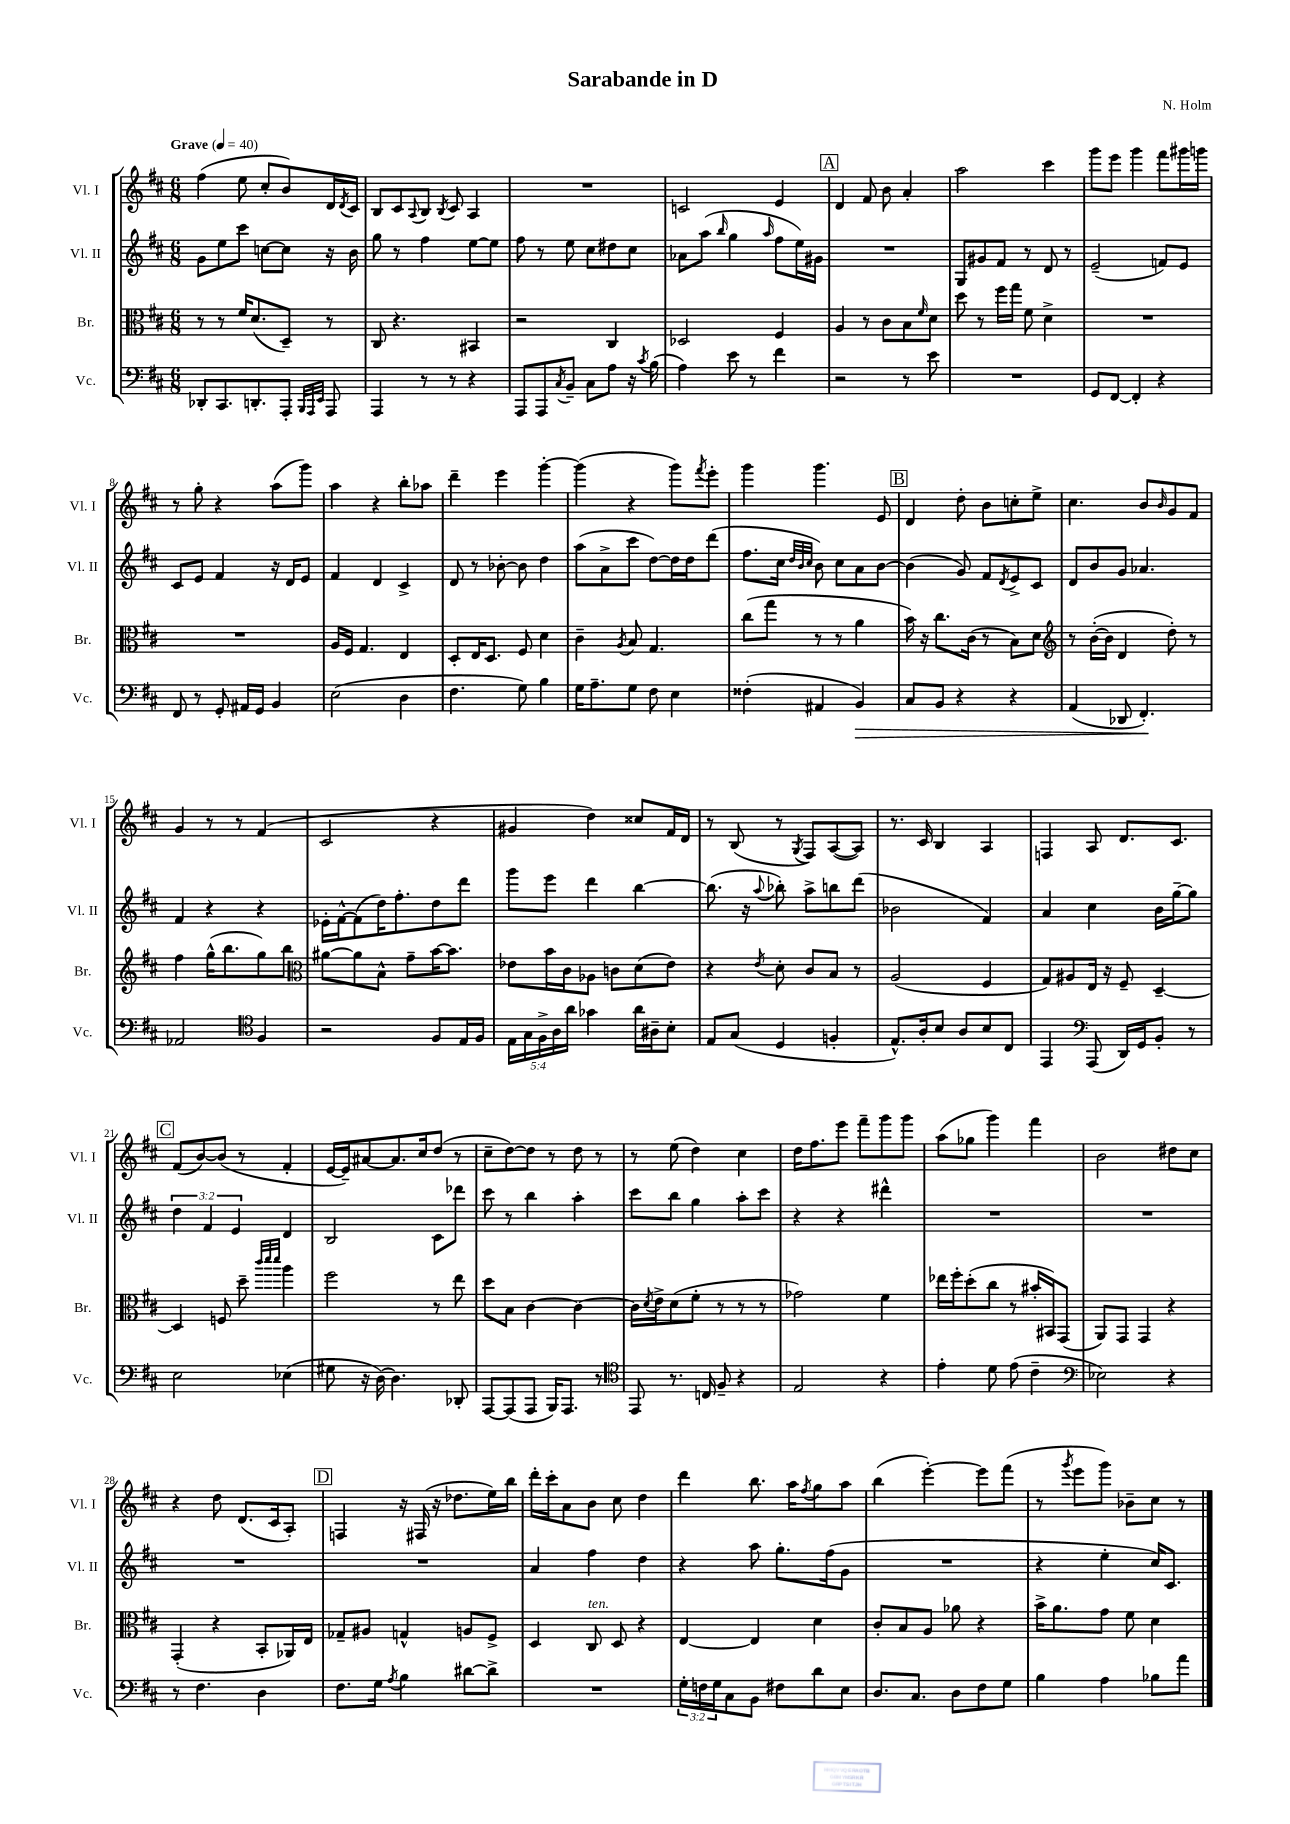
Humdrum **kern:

**kern	**kern	**kern	**kern
*staff4	*staff3	*staff2	*staff1
*clefF4	*clefC3	*clefG2	*clefG2
*k[f#c#]	*k[f#c#]	*k[f#c#]	*k[f#c#]
*M6/8	*M6/8	*M6/8	*M6/8
*MM40	*MM40	*MM40	*MM40
8DD-'/L	8r	8g\L	(4ff#\
8.CC#/	8r	8ee\	.
.	16f#/LK	8ccc#\J	8ee\
8.DD'/	(8.d/	.	.
.	.	[8cc\L	8cc#'/L
8AAA'/J	8D~/J)	8cc\]J	8b/)
32qqBBB/LLL	.	.	.
32qqAAA/	.	.	.
32qqEE/JJJ	.	.	.
8AAA/	8r	16r	16d/L
.	.	.	8qd/
.	.	16b\	16c#/JJ
=	=	=	=
4AAA/	8C#/	8gg\	8B/L
.	4.r	8r	8c#/
.	.	.	8qqA/
8r	.	4ff#\	8B/J
.	.	.	8qB/
8r	.	.	8c#/
4r	4BB#/	[8ee\L	4A/
.	.	8ee\]J	.
=	=	=	=
8AAA/L	2r	8ff#\	2.r
8AAA/	.	8r	.
8qC#/	.	.	.
8BB~/J	.	8ee\	.
8C#\L	.	8cc#\L	.
8A\J	4C#/	8dd#\	.
16r	.	8cc#\J	.
8qc#/	.	.	.
(16B\	.	.	.
=	=	=	=
4A\)	2D-/	8a-\L	2c/
.	.	(8aa\J	.
.	.	16qqbb/	.
8e\	.	4gg\	.
8r	.	.	.
.	.	16qqaa/	.
4f#\	4F#/	8ff#\L	4e/
.	.	16ee\L)	.
.	.	16g#\JJ	.
=	=	=	=
2r	4A/	2.r	4d/
.	8r	.	8f#/
.	8c#\L	.	8b\
8r	8B\	.	4a'/
.	16qqf#/	.	.
8e\	8d\J	.	.
=	=	=	=
2.r	8dd\	8G/L	2aa\
.	8r	8g#/	.
.	16ff#\LL	8f#/J	.
.	16gg\JJ	.	.
.	8f#\	8r	.
.	4d^\	8d/	4ccc#\
.	.	8r	.
=	=	=	=
8GG/L	2.r	(2e~/	8ggg\L
[8FF#/J	.	.	8eee\J
4FF#'/]	.	.	4ggg\
4r	.	8f/L)	8fff#\L
.	.	8e/J	16ggg#\L
.	.	.	16ggg\JJ
=	=	=	=
8FF#/	2.r	8c#/L	8r
8r	.	8e/J	8gg'\
8GG'/	.	4f#/	4r
16AA#/LL	.	.	.
16GG/JJ	.	.	.
4BB/	.	16r	(8aa\L
.	.	16d/LK	.
.	.	8e/J	8ggg\J)
=	=	=	=
(2E\	16A/LL	4f#/	4aa\
.	16F#/JJ	.	.
.	4.G/	.	.
.	.	4d/	4r
4D\	4E/	4c#^/	8bb'\L
.	.	.	8aa-\J
=	=	=	=
4.F#\	8D'/L	8d/	4ddd~\
.	16E/K	8r	.
.	8.D/J	.	.
.	.	[8b-'\	4eee\
8G\)	8F#/	8b-\]	.
4B\	4d\	4dd\	[4ggg'\
=	=	=	=
16G\LK	4c#~\	(8aa\L	(4ggg\]
8.A~\	.	.	.
.	.	8a^\	.
.	8qA/	.	.
8G\J	8B/	8ccc#\J	4r
8F#\	4.G/	[8dd\L)	.
4E\	.	16dd\]L	8ggg\L)
.	.	16dd\J	.
.	.	.	8qfff#/
.	.	(8ddd\J	8eee'\J
=	=	=	=
(4F##'\	(8cc#\L	8.ff#\L	4ggg\
.	8gg\J	.	.
.	.	16cc#\Jk	.
.	.	32qqdd/LLL	.
.	.	32qqb/	.
.	.	32qqcc#/JJJ	.
4AA#/	8r	8b\)	4.ggg\
.	8r	8cc#\L	.
4BB/)	4a\	8a\	.
.	.	[8b\J	8e/
=	=	=	=
8C#/L	16b\)	(4b\]	4d/
.	16r	.	.
8BB/J	8.cc#\L	.	.
4r	.	8g/)	8dd'\
.	(16c#\Jk	.	.
.	8r	8f#/L	8b\L
.	.	8qd/	.
4r	8B\L)	8e^/	8cc'\
.	8d\J	8c#/J	8ee^\J
=	=	=	=
*	*clefG2	*	*
(4AA/	8r	8d/L	4.cc#\
.	([16b'\LL	8b/	.
.	16b\]JJ	.	.
8DD-/	4d/	8g/J	.
4.FF#'/)	.	4.a-/	8b/L
.	.	.	16qqb/
.	8dd'\)	.	8g/
.	8r	.	8f#/J
=	=	=	=
2AA-/	4ff#\	4f#/	4g/
.	(16gg^^\LK	4r	8r
.	8.bb\	.	.
.	.	.	8r
*clefC4	*	*	*
4F#/	8gg\)	4r	(4f#/
.	8bb\J	.	.
=	=	=	=
*	*clefC3	*	*
2r	[8a#\L	16e-'\LL	2c#/
.	.	[16f#^^\J	.
.	8a#\]	(8f#\]	.
.	8B^^\J	16dd\K)	.
.	.	8.ff#'\	.
.	8g~\L	.	.
8F#/L	[16b\K	8dd\	4r
.	8.b\]J	.	.
16E/L	.	8ddd\J	.
16F#/JJ	.	.	.
=	=	=	=
20E\LL	8e-\L	8ggg\L	4g#/
20G\	.	.	.
20F#^\	.	.	.
.	16b\L	8eee\J	.
20A\	.	.	.
.	16c#\J	.	.
20a\JJ	.	.	.
4g-\	8A-\J	4ddd\	4dd\)
.	8c\L	.	.
16a\LL	(8d\	[4bb\	8cc##/L
16A#~\J	.	.	.
8B'\J	8e-\J)	.	16f#/L
.	.	.	16d/JJ
=	=	=	=
8E/L	4r	(8.bb\]	8r
(8G/J	.	.	(8B/
.	.	16r	.
.	8qe/	8qqaa/	.
4D/	8d'\	8bb-'\)	8r
.	.	.	8qG/
.	8c#/L	8aa^\L	8F#/L)
4F'/	8B/J	8bb\	([8A/
.	8r	(8ddd\J	8A/]J)
=	=	=	=
8.E^^/L)	(2A/	2b-\	8.r
16A'/k	.	.	16c#/
8B/J	.	.	4B/
8A/L	.	.	.
8B/	4F#/	4f#/)	4A/
8C#/J	.	.	.
=	=	=	=
4EE/	8G/L)	4a/	4F/
.	8A#/	.	.
*clefF4	*	*	*
(8AAA/	16E/Jk	4cc#\	8A/
.	16r	.	.
16DD/LL)	8F#~/	.	8.d/L
16GG/J	.	.	.
8BB'/J	[4D~/	16b\LL	.
.	.	[16gg~\J	8.c#/J
8r	.	8gg\]J	.
=	=	=	=
2E\	4D/]	6dd\	(8f#/L
.	.	.	[8b/)
.	.	6f#/	.
.	8F/	.	(8b/]J
.	.	6e/	.
.	8dd~\	.	8r
.	32qqccc#/LLL	.	.
.	32qqddd/	.	.
.	32qqddd/JJJ	.	.
(4E-\	4aa\	4d/	4f#'/
=	=	=	=
8G#\	2ff#\	2B/	[16e/LL
.	.	.	16e~/]J)
16r	.	.	[8a#/
[16D\)	.	.	.
4.D\]	.	.	8.a#/]
.	.	.	16cc#/k
.	8r	8c#\L	(8dd/J
8DD-'/	8ee\	8ddd-\J	8r
=	=	=	=
[8AAA/L	8dd\L	8ccc#\	8cc#~\L
(8AAA/]	8B\J	8r	[8dd\)
8AAA/J	[4c#\	4bb\	8dd\]J
16BBB/LK)	.	.	8r
8.AAA/J	.	.	.
.	4c#\_	4aa'\	8dd\
8r	.	.	8r
=	=	=	=
*clefC4	*	*	*
8EE/	16c#\]LL	8ccc#\L	8r
.	8qd/	.	.
.	16e^\J	.	.
8.r	(8d\	8bb\J	(8ee\
.	8f#'\J	4gg\	4dd\)
16C/	.	.	.
8F#~/	8r	.	.
4r	8r	8aa'\L	4cc#\
.	8r	8ccc#\J	.
=	=	=	=
2E/	2g-\)	4r	16dd\LK
.	.	.	8.ff#\
.	.	4r	8eee\J
.	.	.	8fff#~\L
4r	4f#\	4ddd#^^\	8ggg\
.	.	.	8ggg\J
=	=	=	=
4e'\	16ee-\LL	2.r	(8aa\L
.	16ff#'\J	.	.
.	(8dd'\	.	8gg-\J
8d\	8cc#\J	.	4ggg\)
(8e\	8r	.	.
4c#~\	16b#'/LL	.	4fff#\
.	16BB#/J)	.	.
.	(8GG/J	.	.
=	=	=	=
*clefF4	*	*	*
2E-\)	8AA/L)	2.r	2b\
.	8GG/J	.	.
.	4GG/	.	.
4r	4r	.	8dd#\L
.	.	.	8cc#\J
=	=	=	=
8r	(4GG'/	2.r	4r
4.F#\	.	.	.
.	4r	.	8dd\
.	.	.	(8.d/L
4D\	8BB'/L	.	.
.	.	.	16c#/k
.	16AA-/L)	.	8A'/J)
.	16E/JJ	.	.
=	=	=	=
8.F#\L	8G-~/L	2.r	4F/
.	8A#/J	.	.
16G\Jk	.	.	.
8qA/	.	.	.
4B\	4G^^/	.	16r
.	.	.	(16F#/
.	.	.	16r
.	.	.	8.dd-\L
[8d#\L	8A/L	.	.
8d#^\]J	8F#^/J	.	16ee\L)
.	.	.	16bb\JJ
=	=	=	=
2.r	4D/	4a/	16ddd'\LL
.	.	.	16ccc#'\J
.	.	.	8a\
.	8C#/	4ff#\	8b\J
.	8D/	.	8cc#\
.	4r	4dd\	4dd\
=	=	=	=
24G'\LL	[4E/	4r	4ddd\
24F\	.	.	.
24G\J	.	.	.
8C#\	.	.	.
8BB\J	4E/]	8aa\	8.bb\
8F#\L	.	8.gg'\L	.
.	.	.	16aa\LK
.	.	.	8qff#/
8d\	4d\	.	8gg\
.	.	(16ff#\k	.
8E\J	.	8g\J	8aa\J
=	=	=	=
8.D/L	8c#'/L	2.r	(4bb\
.	8B/	.	.
8.C#/J	.	.	.
.	8A/J	.	[4eee'\)
8D\L	8a-\	.	.
8F#\	4r	.	8eee\]L
8G\J	.	.	(8fff#\J
=	=	=	=
4B\	16b^\LK	4r	8r
.	8.a\	.	.
.	.	.	8qggg/
.	.	.	8eee\L
4A\	8g\J	4ee'\	8ggg\J)
.	8f#\	.	8b-~\L
8B-\L	4d\	16cc#/LK)	8cc#\J
.	.	8.c#/J	.
8a\J	.	.	8r
==	==	==	==
*-	*-	*-	*-
